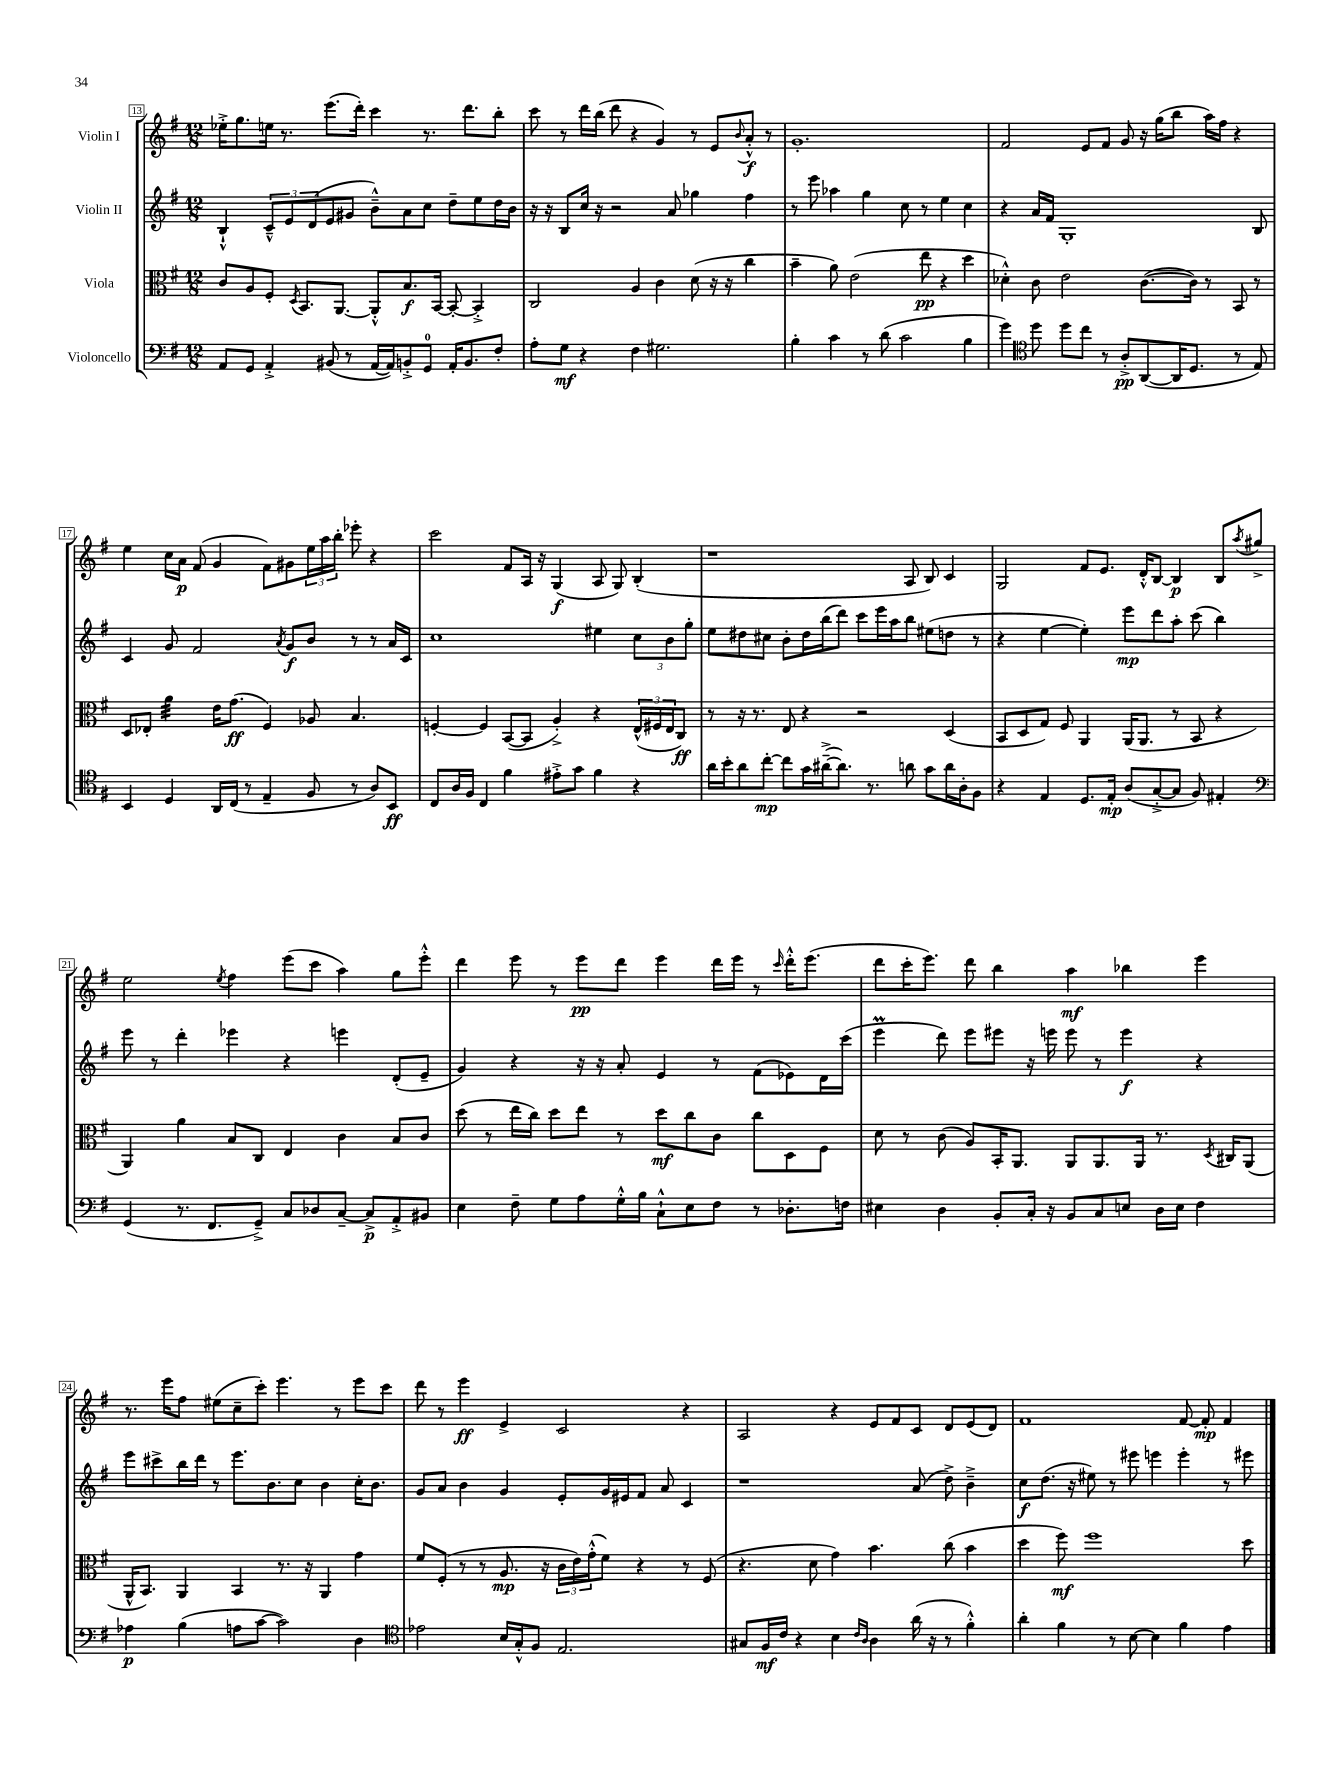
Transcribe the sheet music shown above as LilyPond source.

<<
\new StaffGroup <<
\new Staff = "s0" \with { instrumentName = "Violin I" } {
    \clef treble \key g \major \numericTimeSignature \time 12/8
    ees''16-.-> g''8. e''16 r8. e'''8.( d'''16-.) c'''4 r8. d'''8. b''8-. |
    c'''8 r8 d'''16 b''16( d'''8 r4 g'4) r8 e'8 \appoggiatura { b'8 } a'8-.-^\f r8 |
    g'1.-. |
    fis'2 e'8 fis'8 g'8 r16 g''16( b''8 a''16) fis''16 r4 |
    e''4 c''16 a'16\p fis'8( g'4 fis'8) gis'8 \tuplet 3/2 { e''16 a''16 b''16-. } ees'''8-. r4 |
    c'''2 fis'8 a16 r16 g4\f( a8 g8) b4-.( |
    r1 a8 b8) c'4 |
    g2 fis'8 e'8. d'16-.-^ b8~ b4\p b8 \acciaccatura { a''8 } gis''8-> |
    e''2 \acciaccatura { e''8 } fis''4 e'''8( c'''8 a''4) g''8 e'''8-.-^ |
    d'''4 e'''8 r8 e'''8\pp d'''8 e'''4 d'''16 e'''16 r8 \grace { c'''16 } d'''16-.-^ e'''8.( |
    d'''8 c'''16-. e'''8.) d'''8 b''4 a''4\mf bes''4 e'''4 |
    r8. e'''16 fis''8 eis''8( c''8-- c'''8-.) e'''4. r8 e'''8 c'''8 |
    d'''8 r8 e'''4\ff e'4-> c'2 r4 |
    a2 r4 e'8 fis'8 c'8 d'8 e'8( d'8) |
    fis'1 fis'8~ fis'8-.\mp fis'4 \bar "|." |
}
\new Staff = "s1" \with { instrumentName = "Violin II" } {
    \clef treble \key g \major \numericTimeSignature \time 12/8
    b4-!-^ \tuplet 3/2 { c'8---^ e'8 d'8( } e'8 gis'8 b'8---^) a'8 c''8 d''8-- e''8 d''16 b'16 |
    r16 r16 b8 c''16 r16 r2 a'8 ges''4 fis''4 |
    r8 e'''8 aes''4 g''4 c''8 r8 e''4 c''4 |
    r4 a'16 fis'16 g1-. b8 |
    c'4 g'8 fis'2 \acciaccatura { a'8 } g'8\f b'8 r8 r8 a'16 c'16 |
    c''1 eis''4 \tuplet 3/2 { c''8 b'8 g''8-. } |
    e''8 dis''8 cis''8 b'8-. dis''16 b''16( d'''8) c'''8 e'''16 a''16 b''8 eis''8( d''8 r8 |
    r4 e''4~ e''4-.) e'''8\mp d'''8 a''8-. c'''8( b''4) |
    e'''8 r8 d'''4-. ees'''4 r4 e'''4 d'8-.( e'8-- |
    g'4) r4 r16 r16 a'8-. e'4 r8 fis'8( ees'8) d'16 c'''16( |
    e'''4\prall d'''8) e'''8 eis'''8 r16 e'''16 e'''8 r8 e'''4\f r4 |
    e'''8 cis'''8-> b''16 d'''16 r8 e'''8. b'8. c''8 b'4 c''16-. b'8. |
    g'8 a'8 b'4 g'4 e'8-. g'16 eis'16 fis'8 a'8 c'4 |
    r1 a'8( d''8->) b'4---> |
    c''8\f d''8.( r16 eis''8) r8 eis'''8 e'''4 e'''4-. r8 eis'''8 \bar "|." |
}
\new Staff = "s2" \with { instrumentName = "Viola" } {
    \clef alto \key g \major \numericTimeSignature \time 12/8
    c'8 a8 fis8-. \acciaccatura { d8 } b,8. a,8.~ a,8-.-^ b8.\f b,16~ b,8~-. b,4-.-> |
    c2 a4 c'4 d'8( r16 r16 c''4 |
    b'4-- a'8) e'2( e''8\pp r4 d''4 |
    des'4-.-^) c'8 e'2 c'8.~( c'16) r8 b,8 r8 |
    d8 ees8-. a'4:32 e'16 g'8.\ff( fis4) aes8 b4. |
    f4~-. f4 b,8~( b,8 a4-.->) r4 \tuplet 3/2 { e16-^( fis16 e16 } c8\ff) |
    r8 r16 r8. e8 r4 r2 d4( |
    b,8 d8 g8) fis8 a,4 a,16( a,8. r8 b,8 r4 |
    a,4) a'4 b8 c8 e4 c'4 b8 c'8 |
    d''8( r8 e''16 c''16) d''8 e''8 r8 d''8\mf c''8 c'8 c''8 d8 fis8 |
    d'8 r8 c'8( a8) b,16-. a,8. a,8 a,8. a,16 r8. \acciaccatura { d8 } cis16 a,8( |
    a,16-^ b,8.) a,4 b,4 r8. r16 a,4 g'4 |
    fis'8 fis8-.( r8 r8 a8.\mp r16 \tuplet 3/2 { c'16 e'16) g'16-.-^( } fis'8) r4 r8 fis8( |
    r4. d'8 g'4) b'4. c''8( b'4 |
    d''4 fis''8\mf) fis''1 d''8 \bar "|." |
}
\new Staff = "s3" \with { instrumentName = "Violoncello" } {
    \clef bass \key g \major \numericTimeSignature \time 12/8
    a,8 g,8 a,4-.-> bis,8( r8 a,16~ a,16) b,8-.-> g,8-0 a,16-. b,8. fis8-. |
    a8-. g8\mf r4 fis4 gis2. |
    b4-. c'4 r8 d'8( c'2 b4 |
    g'4) \clef tenor d''8 d''8 c''8 r8 a8-.->\pp a,8~( a,16 d8. r8 e8) |
    b,4 d4 a,16 c16( r8 e4-- fis8 r8 a8) b,8\ff |
    c8 a16 fis16 c4 fis'4 eis'8-.-> g'8 fis'4 r4 |
    a'16 b'16-. a'8 c''8~-.\mp c''8 g'16 ais'16~--->( ais'8.) r8. a'8 g'8 a'16 a16-. fis8 |
    r4 e4 d8. e16-.\mp a8( g8~-.-> g8 fis8) eis4-. |
    \clef bass g,4( r8. fis,8. g,8--->) c8 des8 c8~-- c8->\p a,8-.-> bis,8 |
    e4 fis8-- g8 a8 g16-.-^ b16 c8-!-^ e8 fis8 r8 des8.-. f16 |
    eis4 d4 b,8-. c16-. r16 b,8 c8 e8 d16 e16 fis4 |
    aes4\p b4( a8 c'8~ c'2) d4 |
    \clef tenor ees'2 b16 g16-.-^ fis8 e2. |
    gis8 fis16\mf c'16 r4 b4 \grace { c'16 a16 } a4 a'16( r16 r8 fis'4-.-^) |
    a'4-. fis'4 r8 b8~ b4 fis'4 e'4 \bar "|." |
}
>>
>>
\layout { \context { \Score currentBarNumber = #13 \override BarNumber.stencil = #(make-stencil-boxer 0.1 0.3 ly:text-interface::print) } }
